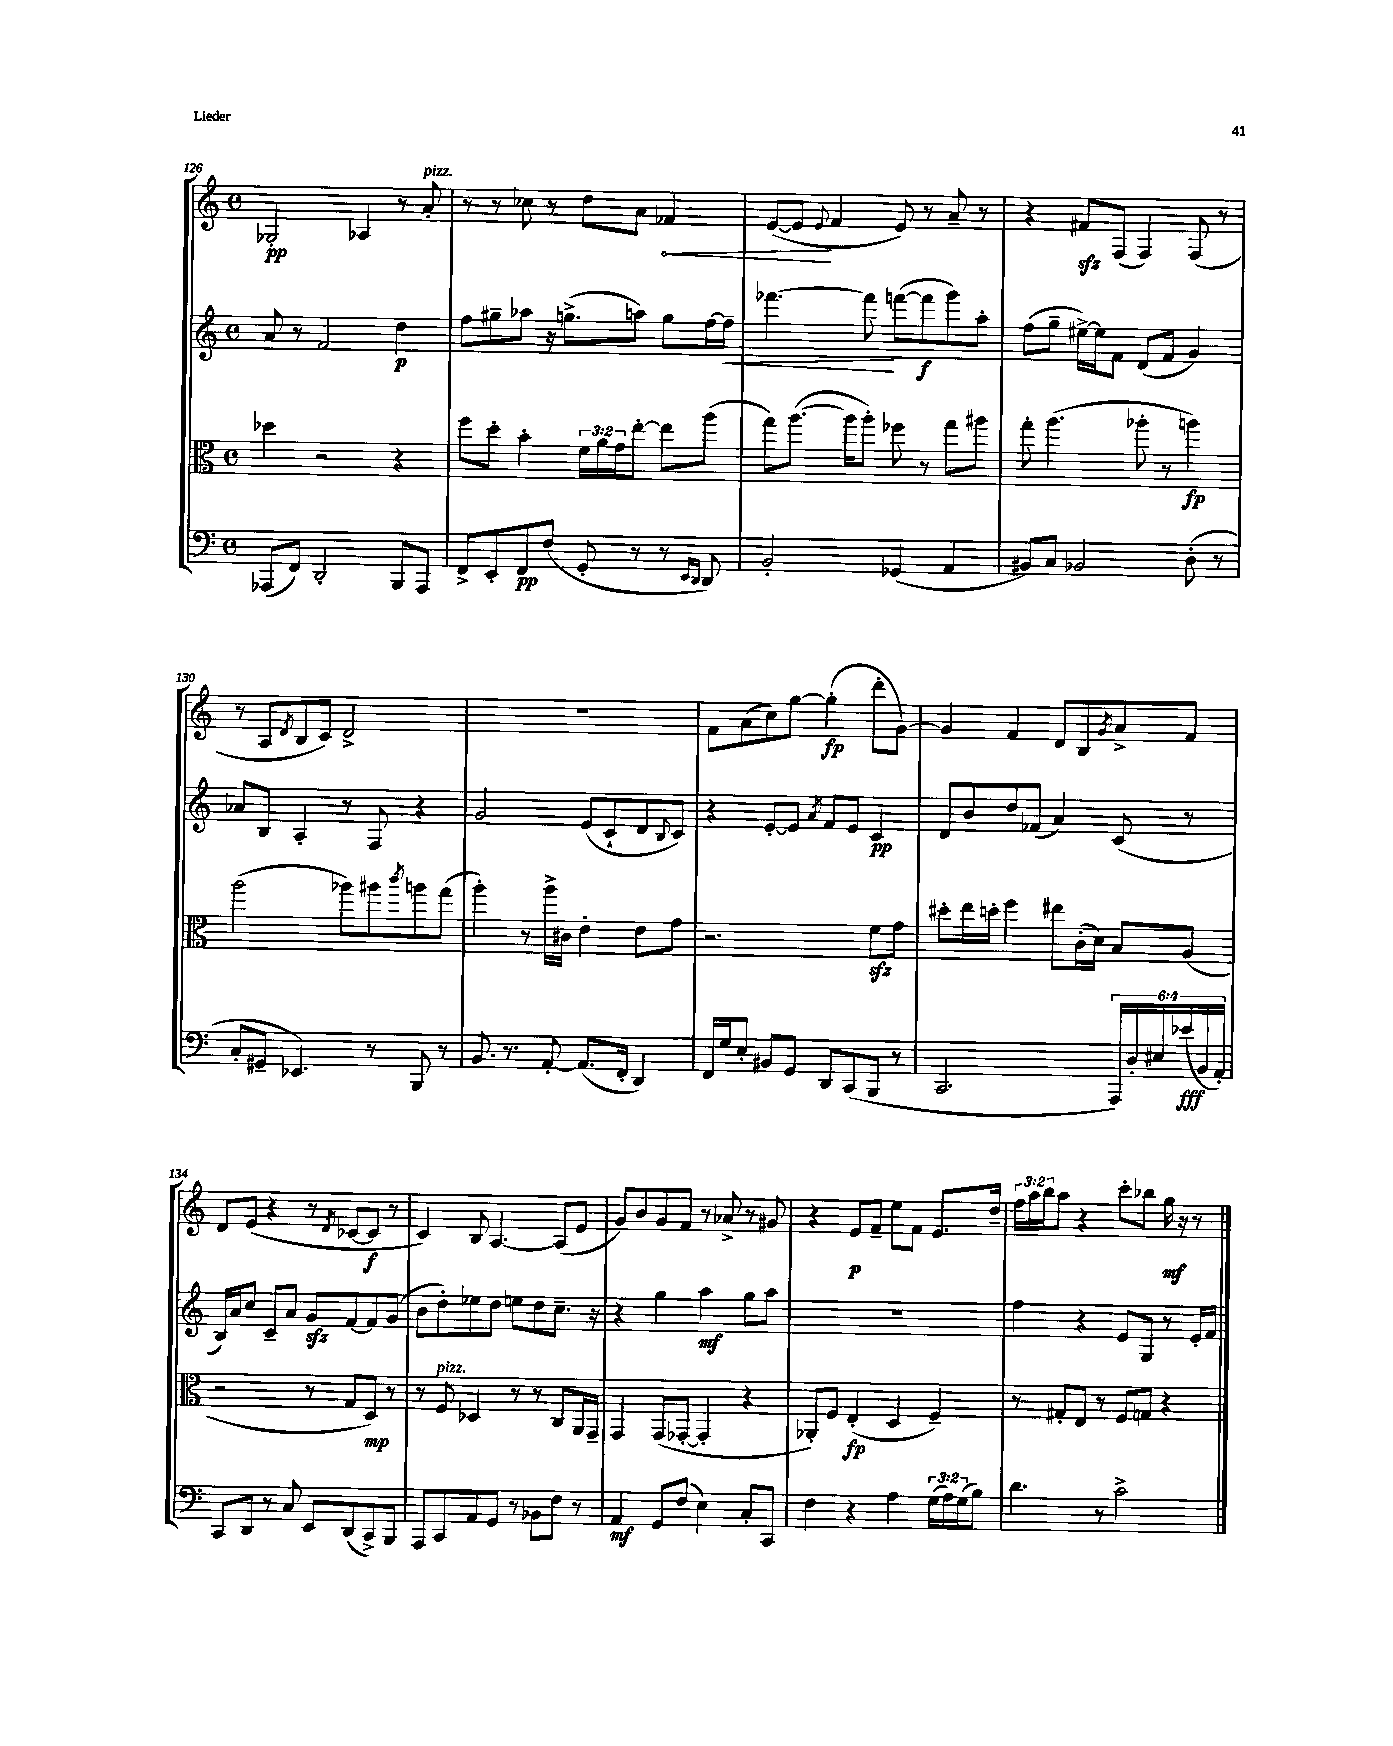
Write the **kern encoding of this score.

**kern	**kern	**kern	**kern
*staff4	*staff3	*staff2	*staff1
*clefF4	*clefC3	*clefG2	*clefG2
*k[]	*k[]	*k[]	*k[]
*M4/4	*M4/4	*M4/4	*M4/4
*met(c)	*met(c)	*met(c)	*met(c)
(8AAA-	4dd-	8a	2G-'
8FF)	.	8r	.
2DD'	2r	2f	.
.	.	.	4A-
8BBB	4r	4dd	8r
8AAA-	.	.	8a'
=	=	=	=
8FF^	8ff	8ff	8r
8EE'	8dd'	8gg#~	8r
8FF	4b'	8aa-	8cc-
(8F	.	16r	8r
.	.	(8.gg^	.
8GG'	24f	.	8dd
.	24a	.	.
.	24g	.	.
8r	[8ee'	8aa)	8a
8r	8ee]	8gg	4f-
16qqEE	.	.	.
16qqDD	.	.	.
8DD)	(8aa	[16ff	.
.	.	16ff~]	.
=	=	=	=
2BB'	8gg)	[4.fff-	([8e
.	([8.aa	.	8e]
.	.	.	8qqe
.	.	.	4f
.	16aa]	.	.
.	8aa')	8fff-]	.
(4GG-	8ff-	([8fff	8e)
.	8r	8fff]	8r
4AA	8gg	8ggg)	8a~
.	8aa#	8aa'	8r
=	=	=	=
8BB#)	8gg'	(8ff	4r
8C	(4.aa	8gg~	.
2BB-	.	[16ee#^)	8f#
.	.	16ee#]	.
.	.	8f	(8F
.	8aa-'	(8d	4F)
.	8r	8f	.
(8D'	4aa)	4g)	(8F
8r	.	.	8r
=	=	=	=
8C'	(2aa	8a-	8r
8GG#~	.	8B	8A
.	.	.	8qd
4.EE-)	.	4A'	8B
.	.	.	8c)
.	8aa-)	8r	2d^
8r	8aa#	8F	.
.	8qccc	.	.
8BBB	8aa	4r	.
8r	(8gg	.	.
=	=	=	=
8.BB	4aa')	2g	1r
8.r	.	.	.
.	8r	.	.
[8AA'	16aa^	.	.
.	16c#	.	.
(8.AA]	4e'	(8e	.
.	.	8c`	.
16FF'	.	.	.
4DD)	8e	8d	.
.	.	8qqB	.
.	8g	8c)	.
=	=	=	=
16FF	2.r	4r	8f
16G	.	.	.
8E'	.	.	(8a
8BB#	.	[8e'	8cc)
8GG	.	8e]	[8gg
.	.	8qa	.
8DD	.	8f	(4gg']
(8CC	.	8e	.
8BBB	8f	4c	8ddd'
8r	8g	.	[8g)
=	=	=	=
2.CC	8dd#'	8d	4g]
.	16ee	8b	.
.	16dd'	.	.
.	4ff	8dd	4f
.	.	(8f-	.
.	8ee#	4a)	8d
.	(16c'	.	8B
.	16d)	.	.
.	.	.	8qg
24AAA)	8B	(8c	8a^
24D'	.	.	.
24E#	.	.	.
(24e-	(8A	8r	8f
24BB	.	.	.
24AA')	.	.	.
=	=	=	=
8CC	2r	16B)	8d
.	.	16a	.
8DD	.	8cc	(8e
8r	.	8c~	4r
8C	.	8a	.
8EE	8r	8g	8r
.	.	.	8qd
(8DD	8G	[8f	[8c-
8CC^)	8D)	8f]	8c-]
8BBB	8r	(8g	8r
=	=	=	=
8AAA	8r	8b	4c)
8CC	8F	8dd')	.
8AA	4D-	8ee-	8B
8GG	.	8dd	[4.A
8r	8r	8ee	.
8BB-	8r	8dd	.
8F	8C	8.cc~	(8A]
8r	16AA	.	8e
.	16GG~	16r	.
=	=	=	=
4AA	4GG	4r	8g)
.	.	.	8b
8GG	(8GG	4gg	8g
(8F	[8GG-'	.	8f
4E)	4GG-']	4aa	8r
.	.	.	8a-^
8C'	4r	8gg	8r
8CC	.	8aa	8g#
=	=	=	=
4F	8AA-')	1r	4r
.	8F	.	.
4r	(4E'	.	8e
.	.	.	8f~
4A	4D	.	8ee
.	.	.	8f
(24G	4F~)	.	8.e
24A)	.	.	.
(24G	.	.	.
8B)	.	.	.
.	.	.	16dd~
=	=	=	=
4.d	8r	4ff	24ff
.	.	.	24aa
.	.	.	24bb
.	8G#'	.	8aa
.	8E	4r	4r
8r	8r	.	.
2c^	8F	8e	8ccc'
.	8G	8G	8bb-
.	4r	8r	16gg
.	.	.	16r
.	.	16e'	8r
.	.	16f	.
==	==	==	==
*-	*-	*-	*-
